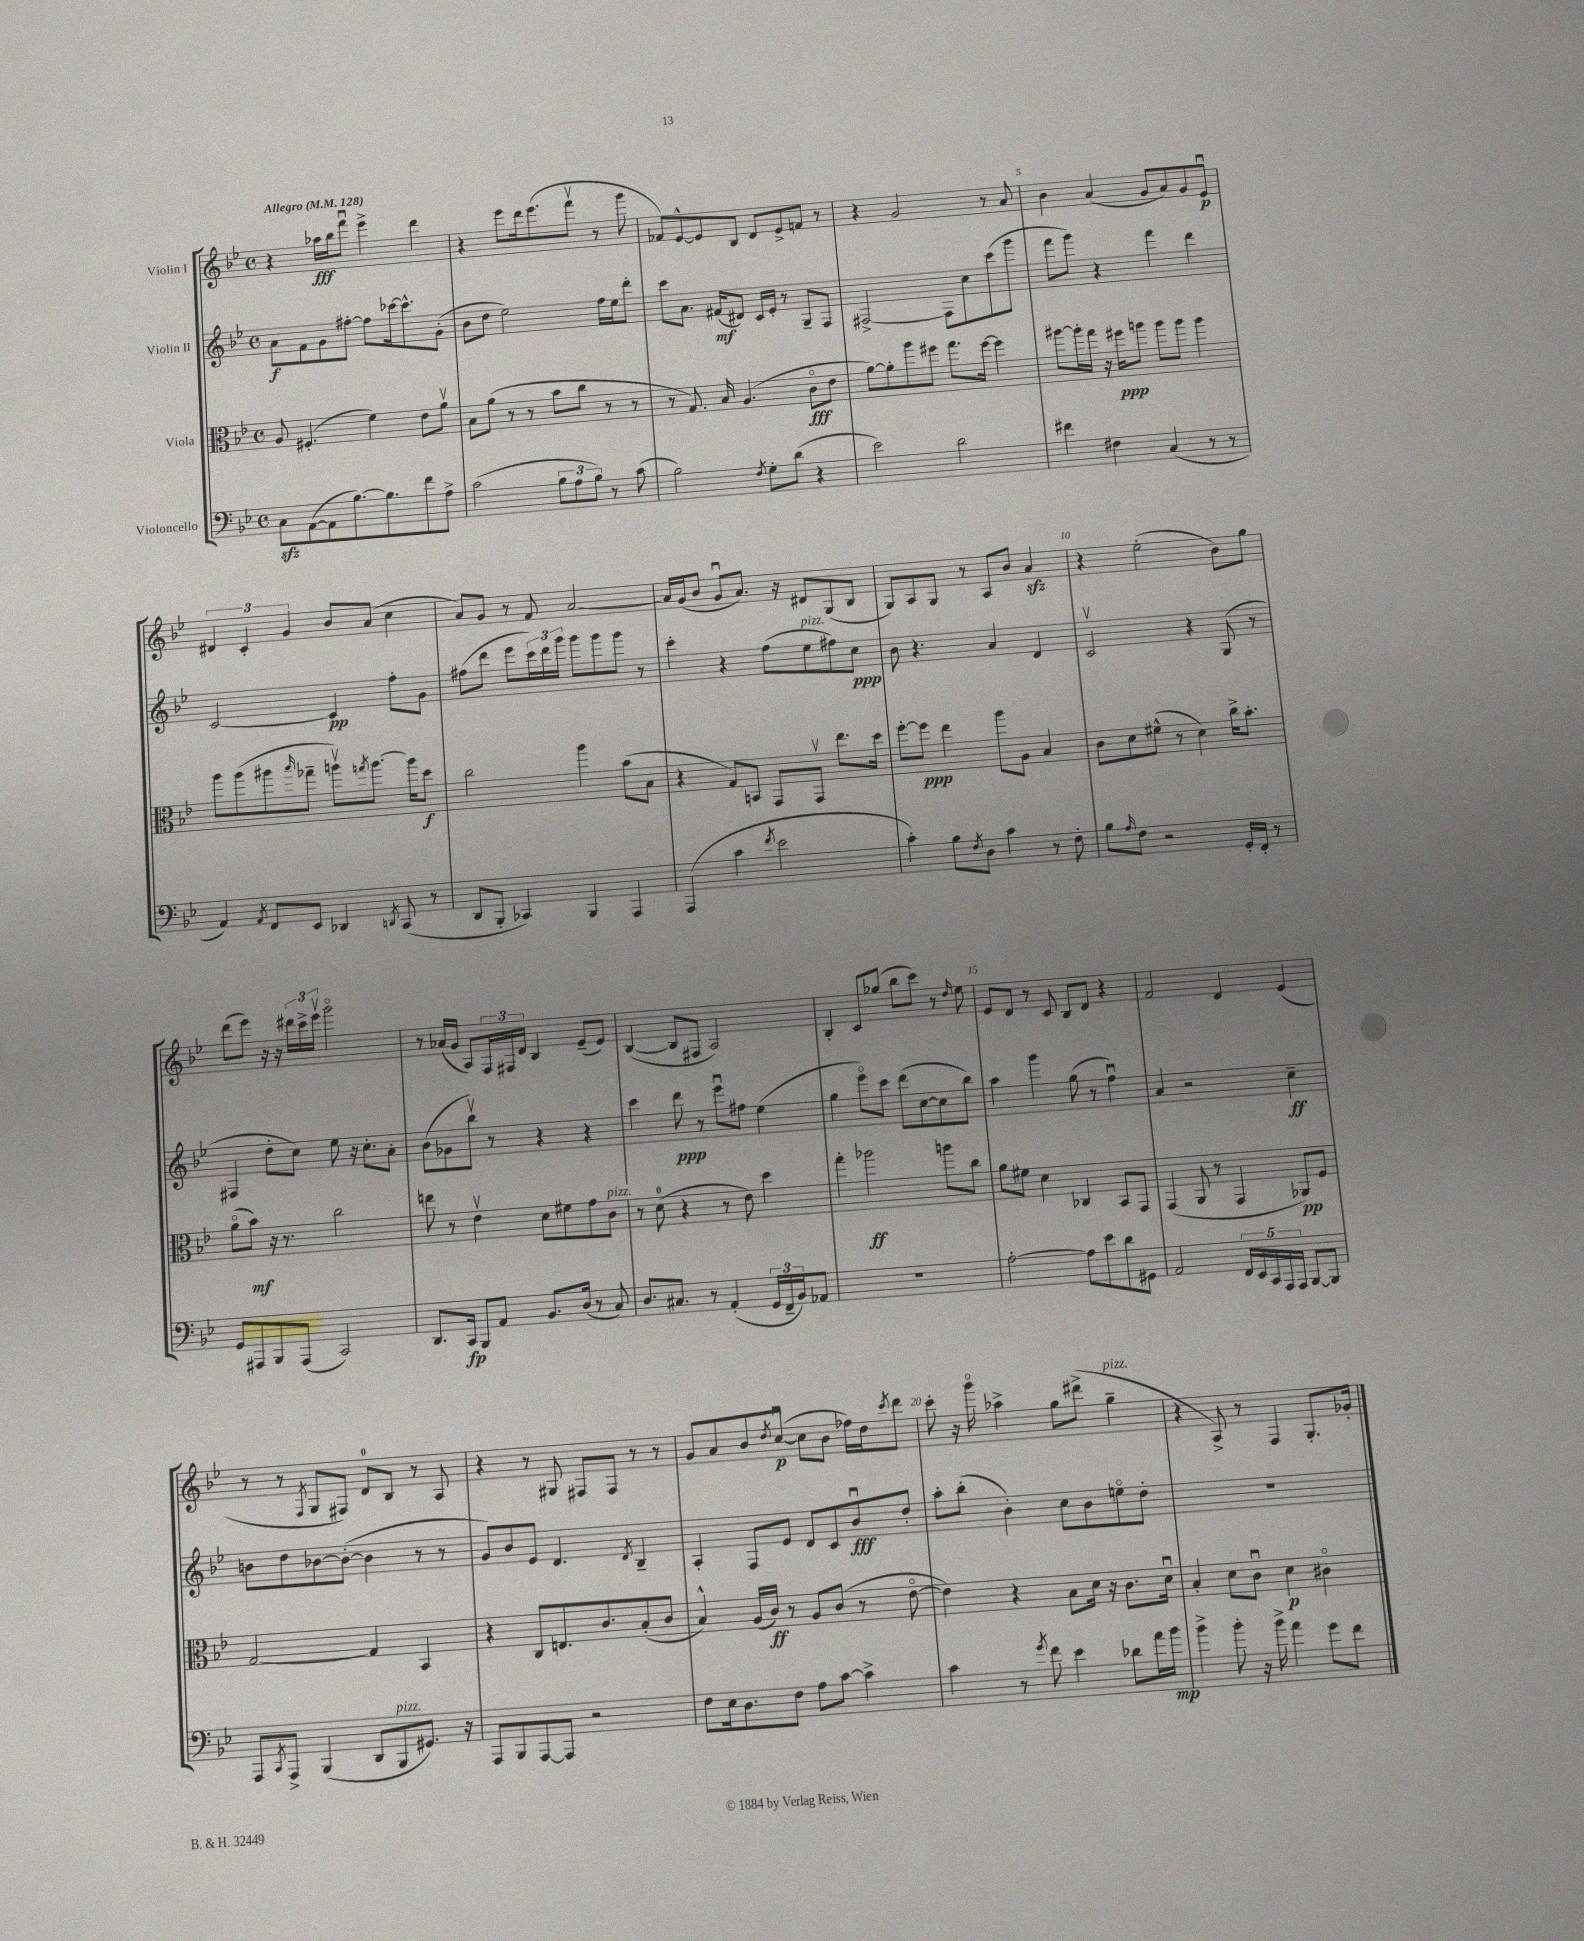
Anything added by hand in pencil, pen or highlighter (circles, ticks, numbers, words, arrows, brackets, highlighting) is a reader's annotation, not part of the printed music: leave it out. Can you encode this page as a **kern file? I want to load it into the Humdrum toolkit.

**kern	**kern	**kern	**kern
*staff4	*staff3	*staff2	*staff1
*clefF4	*clefC3	*clefG2	*clefG2
*k[b-e-]	*k[b-e-]	*k[b-e-]	*k[b-e-]
*M4/4	*M4/4	*M4/4	*M4/4
*met(c)	*met(c)	*met(c)	*met(c)
*MM128	*MM128	*MM128	*MM128
8C	8A	8a	4r
([8AA	(4.F#'	8f	.
8AA]	.	8g	16aa-
.	.	.	16bb-
[8.B-)	.	[8ff#'	8fffu
.	4f)	8ff#]	4eee-^
8.B-]	.	.	.
.	.	[16ccc-	.
.	.	8.ccc-^^]	.
8f	8e-	.	4ddd
8A^	8av	(8g'	.
=	=	=	=
(2c	8B-	8b-	4r
.	(8a	8dd	.
.	8r	2ee-)	8eee-
.	8r	.	16ddd
.	.	.	(8.eee-
12B-	8b-	.	.
12A	.	.	.
.	8cc	.	8fffv
12B-)	.	.	.
8r	8r	16ff	8r
.	.	16ee-	.
(8c	8r	8ddd'	8ggg
=	=	=	=
2B-)	8r	8ccc	8f-)
.	8.G)	8.a	[8e-^^
.	.	.	8e-]
.	16B-	(16f#	.
.	(4.A	8d#)	8B-
8qF	.	.	.
8G'	.	16c	8d
.	.	16e-'	.
(8d	.	8r	8e-^
4r	8co	8G~	8f
.	8e-	8F	8r
=	=	=	=
2e-)	[8a)	[2F#^	4r
.	8a']	.	.
.	8aa	.	2g
.	8ff#	.	.
2d	8.gg	8F#]	.
.	.	8cc	.
.	[16ff#	.	.
.	4ff#]	(8ccc	8r
.	.	8ggg	8a
=	=	=	=
4f#	[8aa#	8fff	4b-
.	16aa#']	8ggg)	.
.	16gg	.	.
4F#	16r	4r	(4a
.	16ff#	.	.
.	8aa	.	.
(4C	8aa	4fff	8g
.	8aa	.	8a)
8r	4aa	4ddd	8g
8r	.	.	8e-u
=	=	=	=
4AA)	8aa	[2c	6d#
.	(8aa	.	.
.	.	.	6c'
8qAA	.	.	.
8FF	8aa#	.	.
.	.	.	6g
.	16qqbb-	.	.
8EE-	8gg-~	.	.
4DD-	8aav)	4c]	8b-
.	8qgg	.	.
.	[8.aa	.	(8a
8qDD	.	.	.
(8CC	.	8ff'	4cc
.	16aa]	.	.
8r	8dd	8g	.
=	=	=	=
8DD	2cc	(8ff#	8a)
8BBB-'	.	8ddd	8g
4CC-)	.	8eee-	8r
.	.	24ccc)	8f
.	.	24ddd	.
.	.	24ggg	.
4BBB-	4aa	8ggg	[2a
.	.	8ggg	.
4AAA	(8b-	8ggg	.
.	8B-	8r	.
=	=	=	=
(4AAA	4r	4ccc'	16a]
.	.	.	(16g
.	.	.	8b-
4c	8G)	4r	8gu
.	8BB	.	8.a)
8qf	.	.	.
2e-	8GG	(8ff	.
.	.	.	16r
.	8GGv	8ee-	8d#
.	8.ee-	8ff#)	(8G
.	.	8cc	8B-
.	16dd	.	.
=	=	=	=
4c')	[8ff'	8b-	8G)
.	8ff]	4.r	8A
8B-	4ee-	.	8G
8qF	.	.	.
8D	.	.	8r
4c	8aa	4a	8A
.	8A	.	8b-
8r	4B-	4d	4a
8F'	.	.	.
=	=	=	=
8B-	8c	2cv	4r
16qqA	.	.	.
8F	8d	.	.
2r	(8f#^^	.	(2ee-'
.	8r	.	.
.	4d)	4r	.
16GG'	16cc^	(8G	8b-)
16FF'	8.b-'	.	.
8r	.	8r	8gg
=	=	=	=
8GG	(8ao	4F#	(8ddd
8AAA#	8b-)	.	8eee-)
8BBB-	16r	8dd'	16r
.	8.r	.	16r
(8AAA#	.	8cc)	24ddd#
.	.	.	24ccc^
.	.	.	24eee-v
2CC)	2cc	8ee-	2gggo
.	.	16r	.
.	.	8.cc'	.
.	.	8a'	.
=	=	=	=
8.DD	8ee	(8b-	8r
.	8r	8g-	(16a-
16CC	.	.	16g
8BBB-	4e-v	8bb-v)	8A)
8AA	.	8r	24F
.	.	.	24F#
.	.	.	24d
8.BB-	8d	4r	4B-
.	8f#	.	.
(16D	.	.	.
8r	8g	4r	(8e-~
8C)	8c	.	8e-)
=	=	=	=
8.D	8r	4ccc	([4B-
.	(8d	.	.
8.C#	.	.	.
.	4r	8ddd	8B-]
8r	.	8r	8F#
(4AA'	8r	8eee-u	2A)
.	8e-)	8ff#	.
24GG	4dd	(4ee-	.
24FF~	.	.	.
24BB-)	.	.	.
8AA-	.	.	.
=	=	=	=
1r	4gg'	4gg	4B-'
.	2aa-	8eee-o)	8c
.	.	8ccc	(8gg-
.	.	(8ddd	8bb-
.	.	[8cc	8ccc)
.	8aa	8cc]	8r
.	.	.	16qqdd
.	8cc	8bb-)	8ee-
=	=	=	=
[2A'	8a	4aa	8e-
.	8f#	.	8d
.	4d	4ggg	8r
.	.	.	8c
8A]	4C-	(8gg	8B-
8e-	.	8r	8d
8d	8BB-	4ffu)	4r
8GG#	8GG	.	.
=	=	=	=
2AA	(4GG	4a	2f
.	8AA	2r	.
.	8r	.	.
20FF	4GG	.	4d
20EE-	.	.	.
20CC	.	.	.
20AAA	.	.	.
20AAA	.	.	.
[8BBB-	8AA-)	4cc~	(4e-
8BBB-]	8F	.	.
=	=	=	=
8AAA	[2G	8b	8r
8qCC	.	.	.
8AAA^	.	8dd	8r
.	.	.	8qF
(4BBB-	.	[8b-	8G
.	.	(8b-'_	8F#)
8DD	4G]	4b-]	8d
8BBB-	.	.	8B-
8.GG#)	4BB-	8r	8r
.	.	8r	8A
16r	.	.	.
=	=	=	=
8AAA	4r	8g)	4r
8BBB-	.	8b-	.
[8AAA	8C	8e-	8r
8AAA]	8.E	4.d	8G#
2r	.	.	8F#
.	8.c	.	.
.	.	.	8F#
.	.	8qd	.
.	(8B-'	4B-~	8r
.	8c	.	8r
=	=	=	=
8F	4B-^^)	4A'	8g
16E-	.	.	8a
8.D	.	.	.
.	(16A	8F	8b-
.	16c)	.	.
.	.	.	8qdd
8F	8r	8e-	([8ccu
8A	8A	8d	8cc]
[8c	(8c	8c	8b-
4c^]	8r	8b-u	16ff-)
.	.	.	16dd
.	.	.	8qccc
.	[8e-o	8dd'	8ddd
=	=	=	=
4c	4e-])	8aa'	8ccc'
.	.	(8bb-'	16r
.	.	.	16gggo
8r	4r	4b-')	4aa-^
8qg	.	.	.
8f	.	.	.
4e-	8B-	8cc	8gg
.	16d	8b-	(8ddd#^
.	16r	.	.
8d-	8.c	8eeo	4gg~
16a	.	8dd'	.
16b-	16du	.	.
=	=	=	=
4b-^	4B-'	1r	4r
8b-'	8d	.	8A^)
16r	8cu	.	8r
16b-^	.	.	.
4a	4d	.	4F
8g	4c#o	.	8.G'
8f	.	.	.
.	.	.	16g-'
==	==	==	==
*-	*-	*-	*-
